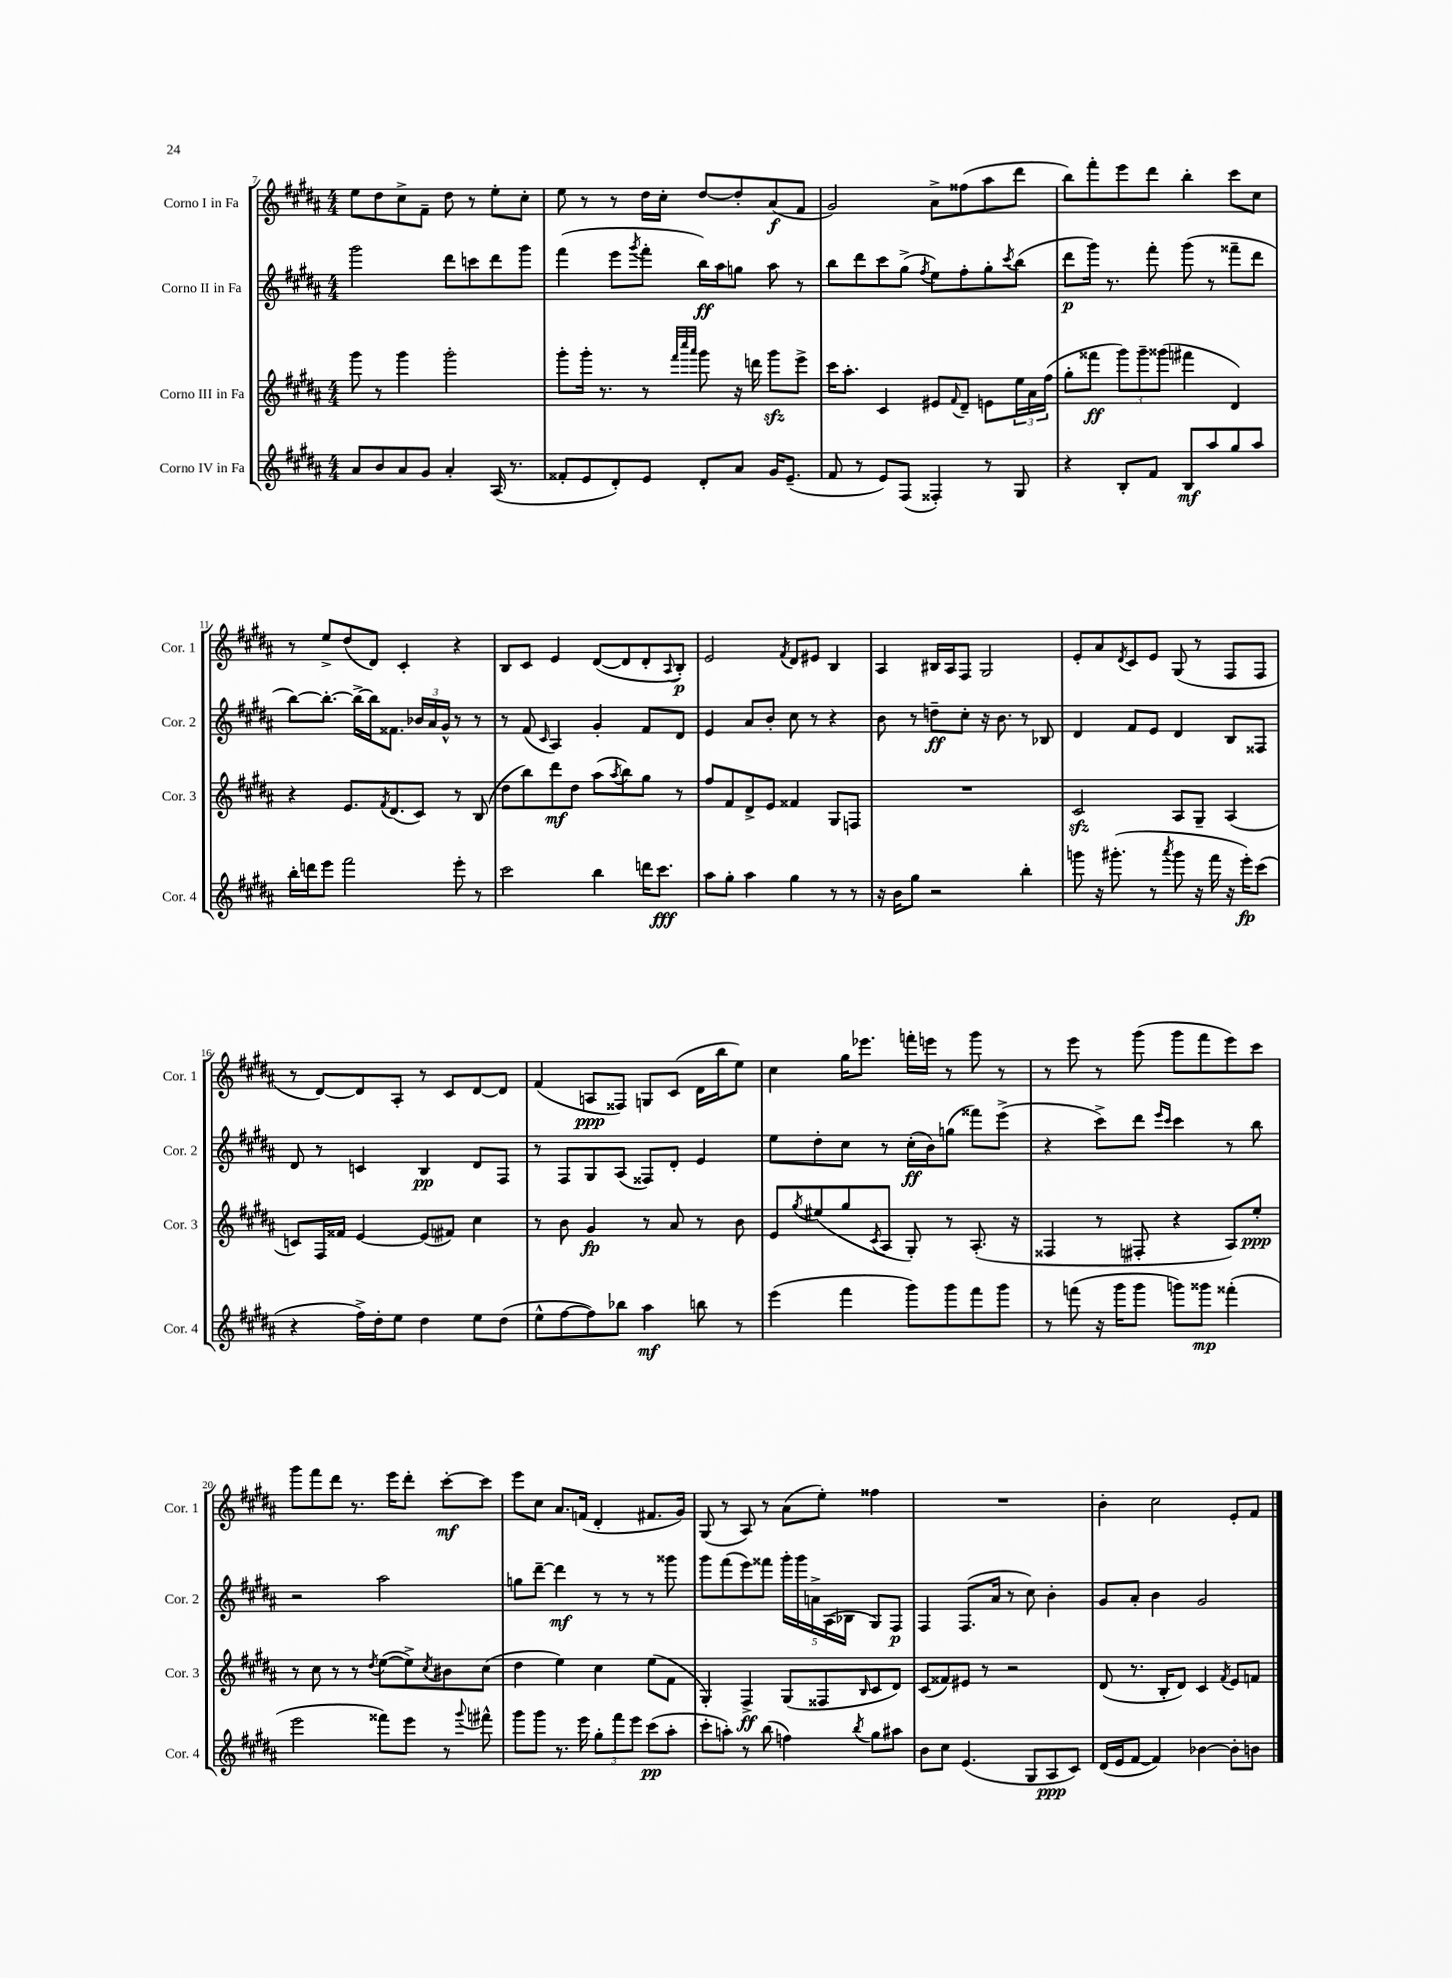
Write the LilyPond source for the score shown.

<<
\new StaffGroup <<
\new Staff = "s0" \with { instrumentName = "Corno I in Fa" shortInstrumentName = "Cor. 1" } {
    \clef treble \key b \major \numericTimeSignature \time 4/4
    e''8 dis''8 cis''8-> fis'8-- dis''8 r8 e''8-. cis''8-. |
    e''8 r8 r8 dis''16 cis''16-. dis''8~ dis''8-. ais'8\f( fis'8 |
    gis'2) ais'8-> fisis''8( ais''8 dis'''8 |
    b''8) fis'''8-. e'''8 dis'''8 b''4-. cis'''8 cis''8 |
    r8 e''8-> dis''8( dis'8) cis'4-. r4 |
    b8 cis'8 e'4 dis'8~( dis'8 dis'8-. \appoggiatura { ais8 } b8-.\p) |
    e'2 \acciaccatura { fis'8 } dis'8 eis'8 b4 |
    ais4 bis16 ais16 fis8 gis2 |
    e'8-. ais'8 \acciaccatura { dis'8 } cis'8 e'8 gis8( r8 fis8 fis8 |
    r8 dis'8~) dis'8 ais8-. r8 cis'8 dis'8~ dis'8 |
    fis'4( a8\ppp fisis8) g8 cis'8( dis'16 b''16 e''8) |
    cis''4 gis''16 ees'''8. f'''16-. e'''16 r8 gis'''8 r8 |
    r8 e'''8 r8 gis'''8( gis'''8 fis'''8 e'''8) cis'''8 |
    gis'''8 fis'''8 dis'''8 r8. e'''16 dis'''8-. cis'''8~-.\mf cis'''8 |
    e'''8 cis''8 ais'8. f'16( dis'4-. fis'8. gis'16) |
    gis8( r8 ais8) r8 ais'8( e''8-.) fisis''4 |
    R1 |
    b'4-. cis''2 e'8-. fis'8 \bar "|." |
}
\new Staff = "s1" \with { instrumentName = "Corno II in Fa" shortInstrumentName = "Cor. 2" } {
    \clef treble \key b \major \numericTimeSignature \time 4/4
    gis'''2 dis'''8 c'''8 dis'''8 gis'''8 |
    fis'''4( e'''8 \acciaccatura { gis'''8 } fis'''8-. b''16\ff) ais''16 g''8 ais''8 r8 |
    b''8 dis'''8 cis'''8 gis''8->( \acciaccatura { fis''8 } e''8) fis''8-. gis''8-. \acciaccatura { cis'''8 } b''8( |
    dis'''8\p gis'''16) r8. fis'''8-. gis'''8( r8 fisis'''8-- dis'''8 |
    b''8~) b''8.~-. b''16~-> b''16 fisis'8. \tuplet 3/2 { bes'16 ais'16 gis'16-^ } r8 r8 |
    r8 fis'8( \grace { cis'16 } ais4) gis'4-. fis'8 dis'8 |
    e'4 ais'8 b'8-. cis''8 r8 r4 |
    b'8 r8 d''8--\ff cis''8-. r16 b'8. r8 bes8 |
    dis'4 fis'8 e'8 dis'4 b8 fisis8 |
    dis'8 r8 c'4 b4\pp dis'8 fis8 |
    r8 fis8 gis8 ais8( fisis8) dis'8-. e'4 |
    e''8 dis''8-. cis''8 r8 cis''16-.\ff( b'16) g''8( fisis'''8) e'''8->( |
    r4 cis'''8->) dis'''8 \grace { e'''16 cis'''16 } cis'''4 r8 b''8 |
    r2 ais''2 |
    g''8 dis'''8~-- dis'''4\mf r8 r8 r8 gisis'''8 |
    gis'''8 fis'''8( e'''8) fisis'''8 \tuplet 5/4 { gis'''16-. gis'''16 a'16-> ais16( bes16 } gis8) fis8\p |
    fis4 fis8.( ais'16 r8 cis''8) b'4-. |
    gis'8 ais'8-. b'4 gis'2 \bar "|." |
}
\new Staff = "s2" \with { instrumentName = "Corno III in Fa" shortInstrumentName = "Cor. 3" } {
    \clef treble \key b \major \numericTimeSignature \time 4/4
    gis'''8 r8 gis'''4 gis'''2-. |
    gis'''8-. gis'''16-. r8. r8 \grace { fis'''32 cis''''32 ais'''32 } gis'''8 r16 d'''16 gis'''8\sfz e'''8-> |
    cis'''16 ais''8.-. cis'4 eis'8 \appoggiatura { fis'8 } dis'8-- e'8 \tuplet 3/2 { e''16 ais'16 fis''16( } |
    gis''8-. fisis'''8\ff \tuplet 3/2 { gis'''8) gis'''8-- gisis'''8( } fis'''4 dis'4) |
    r4 e'8. \acciaccatura { fis'8 } dis'8.( cis'8) r8 b8( |
    dis''8 b''8) dis'''8\mf dis''8 ais''8( \acciaccatura { ais''8 } b''8) gis''8 r8 |
    fis''8 fis'8 dis'8-> e'8 fisis'4 gis8 f8 |
    R1 |
    cis'2\sfz ais8 gis8-- ais4( |
    c'8) fis16 fisis'16 e'4~ e'8( fis'8) cis''4 |
    r8 b'8 gis'4\fp r8 ais'8 r8 b'8 |
    e'8 \acciaccatura { gis''8 } eis''8( gis''8 \acciaccatura { cis'8 } ais8 gis8-.) r8 ais8.-.( r16 |
    fisis4 r8 fis8-. r4 ais8) e''8-.\ppp |
    r8 cis''8 r8 r8 \acciaccatura { dis''8 } e''8~( e''8->) \acciaccatura { cis''8 } bis'8 cis''8( |
    dis''4 e''4) cis''4 e''8( fis'8 |
    gis4-.) fis4->\ff gis8( fisis8 \grace { b16 } cis'8 dis'8) |
    cis'8( fisis'8) eis'8 r8 r2 |
    dis'8( r8. b16-. dis'8) cis'4 \acciaccatura { fis'8 } e'8 f'8 \bar "|." |
}
\new Staff = "s3" \with { instrumentName = "Corno IV in Fa" shortInstrumentName = "Cor. 4" } {
    \clef treble \key b \major \numericTimeSignature \time 4/4
    ais'8 b'8 ais'8 gis'8 ais'4-. ais16( r8. |
    fisis'8-. e'8 dis'8-.) e'8 dis'8-. ais'8 gis'16 e'8.--( |
    fis'8 r8 e'8) fis8( fisis4-.) r8 gis8 |
    r4 b8-. fis'8 b8\mf ais''8 gis''8 ais''8 |
    b''16-. d'''16 e'''8 fis'''2 e'''8-. r8 |
    cis'''2 b''4 d'''16 cis'''8.\fff |
    ais''8 gis''8-. ais''4 gis''4 r8 r8 |
    r16 b'16 gis''8 r2 b''4-. |
    g'''8 r16 gis'''8.-.( r8 \acciaccatura { ais'''8 } gis'''8 r16 fis'''16 r16 e'''16-.\fp) cis'''8( |
    r4 fis''16->) dis''16-. e''8 dis''4 e''8 dis''8( |
    e''8-^ fis''8~ fis''8) bes''8 ais''4\mf b''8 r8 |
    e'''4( fis'''4 gis'''8) gis'''8 fis'''8 gis'''8 |
    r8 f'''8( r16 gis'''16 gis'''8 g'''8) gisis'''8\mp fisis'''4-.( |
    e'''2 fisis'''8) e'''8 r8 \appoggiatura { gis'''8 } fis'''8-^ |
    gis'''8 gis'''8 r8. e'''16 \tuplet 3/2 { gis''8-. fis'''8 e'''8 } cis'''8\pp( ais''8-. |
    cis'''8-. a''8-.) r8 b''8( f''4) \acciaccatura { b''8 } gis''8 ais''8 |
    b'8 cis''8 e'4.( gis8 ais8\ppp cis'8) |
    dis'16( e'16 fis'8~ fis'4) bes'4~ bes'8-. b'8 \bar "|." |
}
>>
>>
\layout { \context { \Score currentBarNumber = #7 } }
